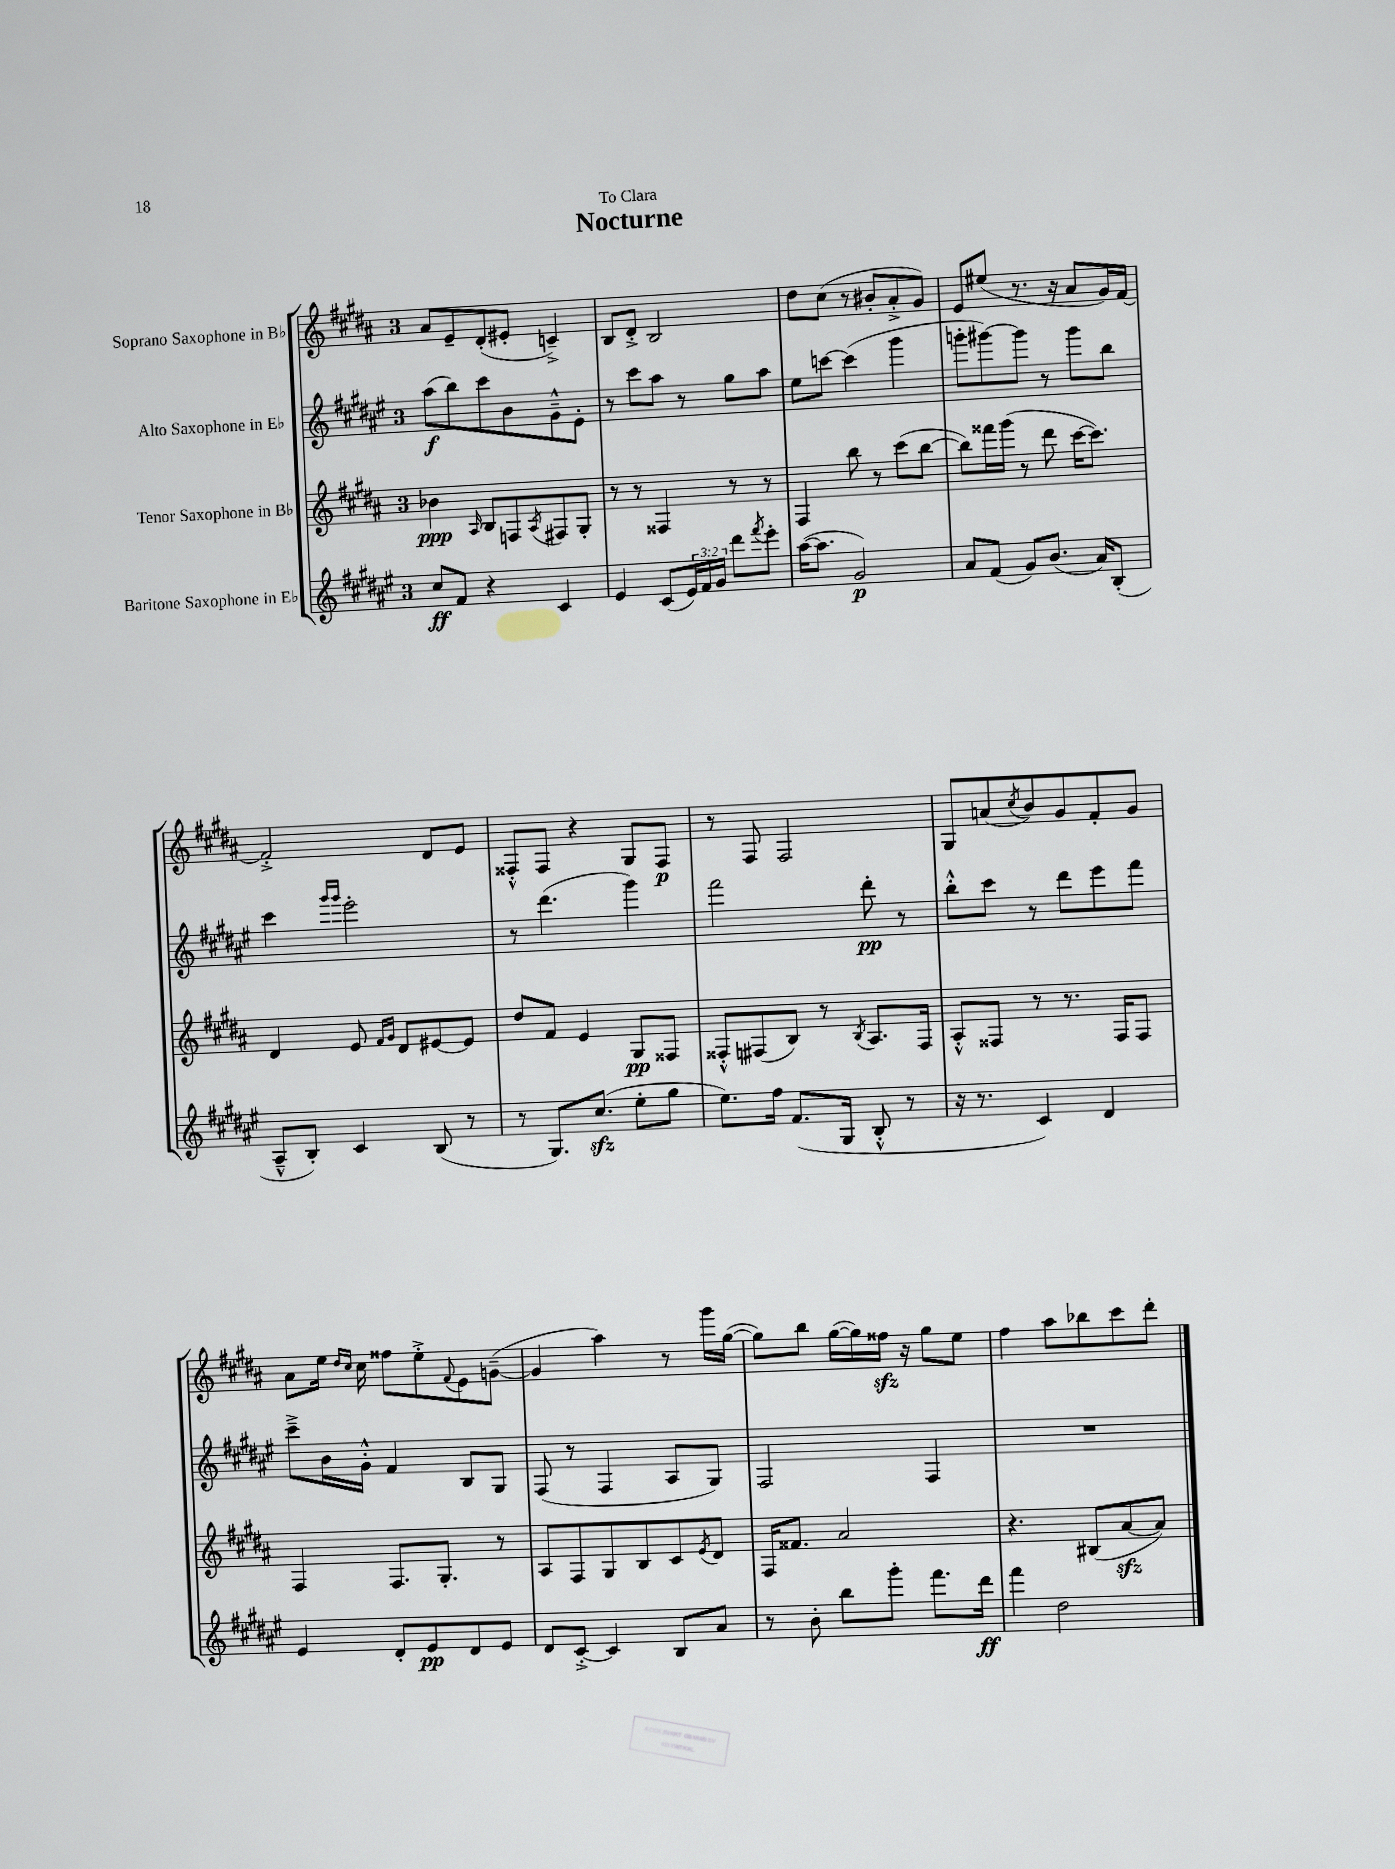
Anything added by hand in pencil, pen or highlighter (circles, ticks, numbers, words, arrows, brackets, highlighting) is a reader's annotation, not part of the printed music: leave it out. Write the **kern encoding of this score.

**kern	**kern	**kern	**kern
*staff4	*staff3	*staff2	*staff1
*clefG2	*clefG2	*clefG2	*clefG2
*k[f#c#g#d#a#e#]	*k[f#c#g#d#a#]	*k[f#c#g#d#a#e#]	*k[f#c#g#d#a#]
*M3/4	*M3/4	*M3/4	*M3/4
8cc#	4b-	(8aa#	8a#
8f#	.	8bb)	8e~
.	16qqA#	.	.
4r	8B	8ccc#	(8d#'
.	8F	8b	8e#'
.	8qA#	.	.
4c#	8F#	8g#~^^	4c~^)
.	8G#'	8e#'	.
=	=	=	=
4e#	8r	8r	8B
.	8r	8ccc#	8d#'^
(8c#	4F##	8aa#	2B
24e#)	.	8r	.
24f#	.	.	.
24g#	.	.	.
8ddd#	8r	8gg#	.
8qfff#	.	.	.
8eee#'	8r	8aa#	.
=	=	=	=
([16aa#	4F#	8ee#	8dd#
8.aa#]	.	.	.
.	.	[8ccc	(8cc#
2g#)	8bb	(4ccc]	8r
.	8r	.	8b#'
.	(8ccc#	4ggg#	8a#'^
.	[8bb	.	8g#)
=	=	=	=
8a#	8bb])	8ggg'	8e
(8f#	16fff##	[8ggg#)	(8ee#
.	(16ggg#	.	.
8g#)	8r	8ggg#]	8.r
(8.b	8ddd#	8r	.
.	.	.	16r
.	[16ccc#	8ggg#	8a#
16a#)	8.ccc#])	.	.
(8B'	.	8bb	16g#)
.	.	.	[16f#
=	=	=	=
8A#~^^	4d#	4ccc#	2f#'^]
8B')	.	.	.
.	.	16qqggg#	.
.	.	16qqggg#	.
4c#	8e	2eee#'	.
.	16qqf#	.	.
.	16qqg#	.	.
.	8d#	.	.
(8B	[8e#	.	8d#
8r	8e#]	.	8e
=	=	=	=
8r	8dd#	8r	8F##'^^
8.G#)	8f#	(4.ddd#	8F##
.	4e	.	4r
(8.cc#	.	.	.
8ee#'	8G#	4ggg#)	8G#
8gg#	8F##	.	8F##
=	=	=	=
8.ee#)	8F##'^^	2fff#	8r
.	(8F#	.	8F#
16ff#	.	.	.
(8.f#	8B)	.	2F#
.	8r	.	.
16G#	.	.	.
.	8qB	.	.
8B'^^	8.A#	8ddd#'	.
8r	.	8r	.
.	16F#	.	.
=	=	=	=
16r	8A#'^^	8bb'^^	8G#
8.r	.	.	.
.	8F##	8ccc#	(8a
.	.	.	8qcc#
4c#)	8r	8r	8b)
.	8.r	8ddd#	8g#
4d#	.	8eee#	8f#'
.	16F##	.	.
.	8F##	8fff#	8g#
=	=	=	=
4e#	4F#	8ccc#~^	8a#
.	.	16b	16ee
.	.	.	16qqdd#
.	.	.	16qqcc#
.	.	16g#'^^	16cc#
8d#'	8.F#	4f#	8ff##
8e#	.	.	8ee'^
.	8.G#'	.	.
.	.	.	8qqf#
8d#	.	8B	8e
8e#	8r	8G#	([8g~
=	=	=	=
8d#	8A#	(8F#	4g]
[8c#'^	8F#	8r	.
4c#]	8G#	4F#	4aa#)
.	8B	.	.
8B	8c#	8A#	8r
.	8qe	.	.
8a#	8d#	8G#)	16ggg#
.	.	.	([16gg#
=	=	=	=
8r	16F#	2F#	8gg#])
.	8.f##	.	.
8b'	.	.	8bb
8bb	2a#	.	([16gg#
.	.	.	16gg#])
8ggg#'	.	.	16ff##
.	.	.	16r
8.fff#	.	4F#	8gg#
.	.	.	8ee
16ddd#	.	.	.
=	=	=	=
4fff#	4.r	2.r	4ff#
2dd#	.	.	8aa#
.	(8B#	.	8bb-
.	[8a#	.	8ccc#
.	8a#])	.	8ddd#'
==	==	==	==
*-	*-	*-	*-
